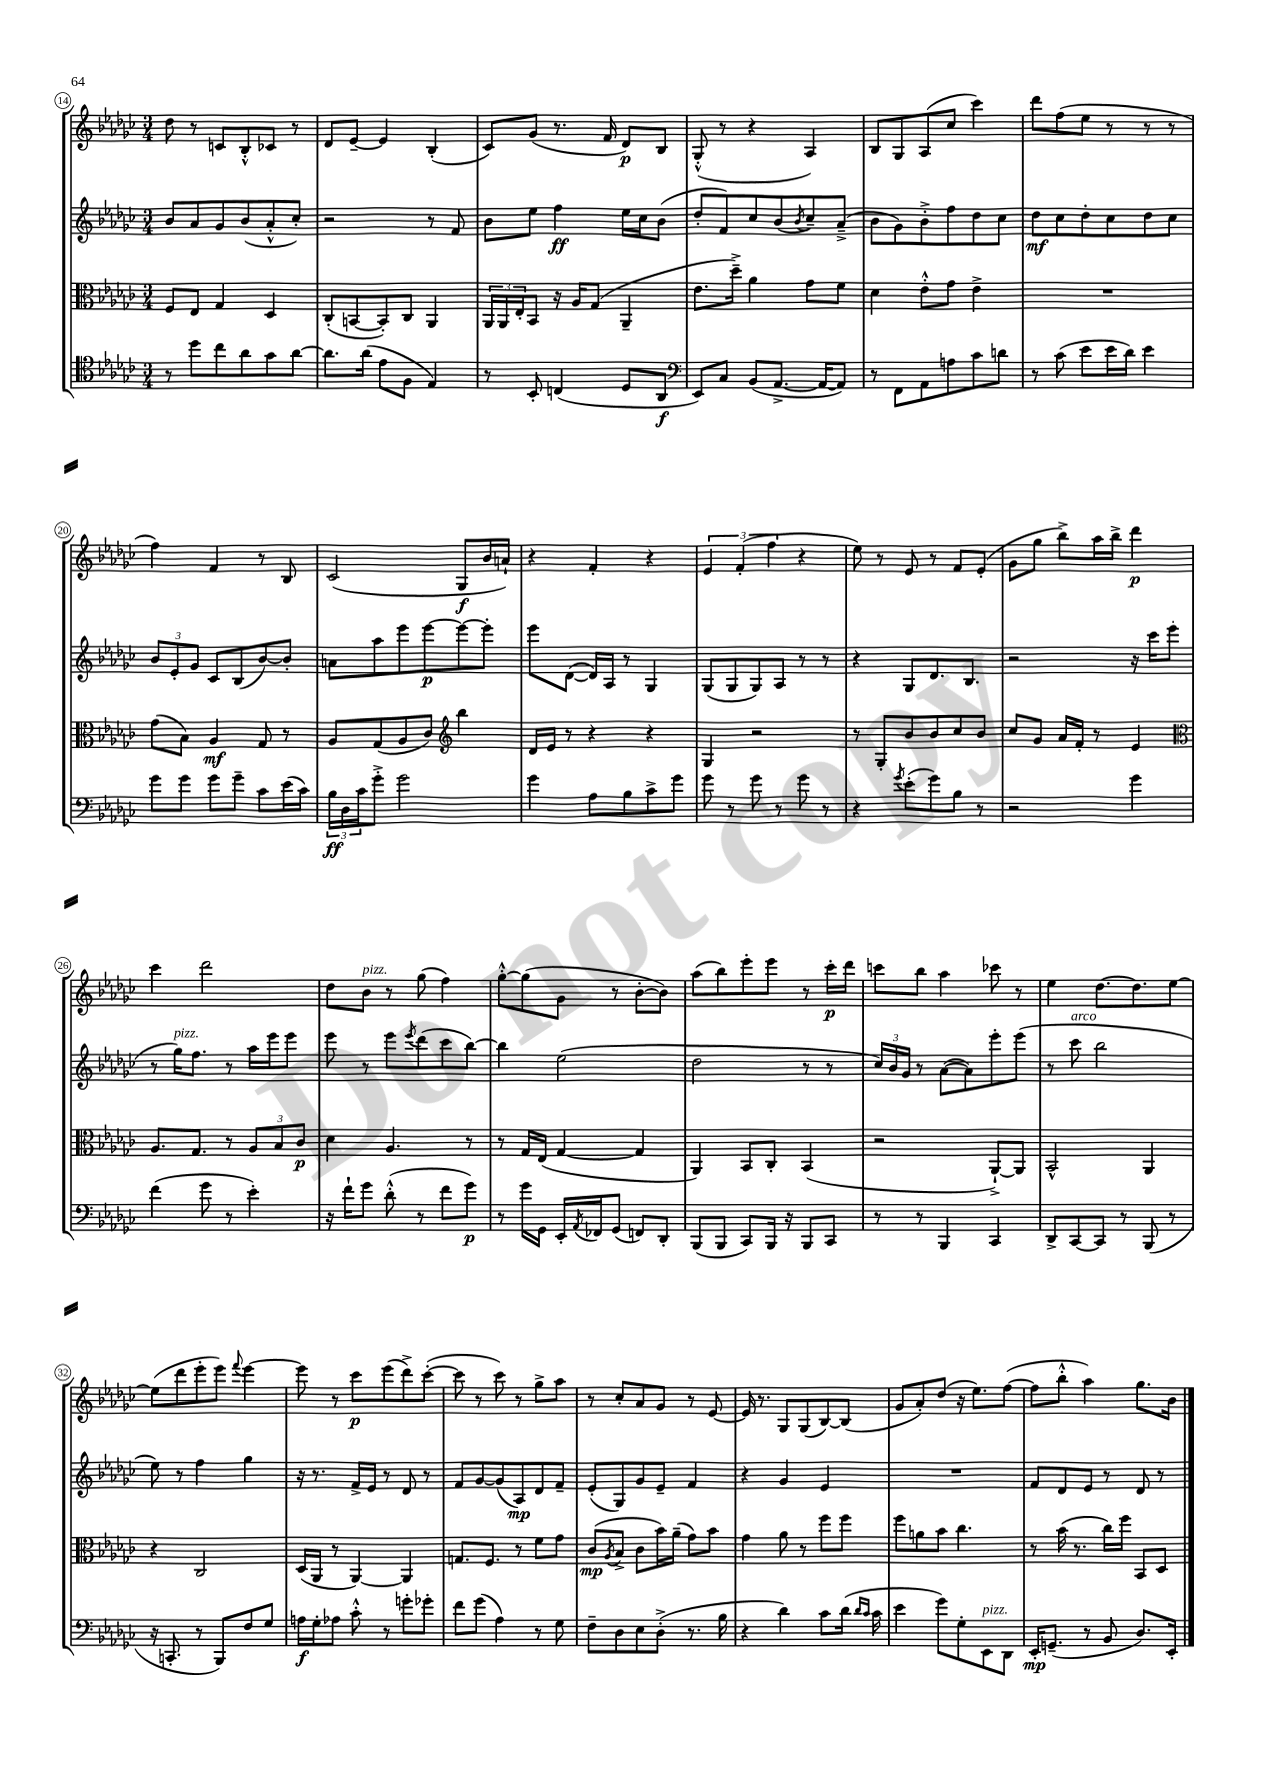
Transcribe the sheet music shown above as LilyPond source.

<<
\new StaffGroup <<
\new Staff = "s0" {
    \clef treble \key ges \major \numericTimeSignature \time 3/4
    des''8 r8 c'8 bes8-.-^ ces'8 r8 |
    des'8 ees'8~-- ees'4 bes4-.( |
    ces'8) ges'8( r8. f'16 des'8\p) bes8 |
    ges8-.-^( r8 r4 aes4) |
    bes8 ges8 aes8( ces''8 ces'''4) |
    des'''8 f''8( ees''8 r8 r8 r8 |
    f''4) f'4 r8 bes8 |
    ces'2( ges8\f bes'16 a'16-!) |
    r4 f'4-. r4 |
    \tuplet 3/2 { ees'4 f'4-.( f''4 } r4 |
    ees''8) r8 ees'8 r8 f'8 ees'8-.( |
    ges'8 ges''8 bes''8->) aes''16 bes''16-> des'''4\p |
    ces'''4 des'''2 |
    des''8 bes'8^\markup { \italic "pizz." } r8 ges''8( f''4) |
    ges''8~-.-^ ges''8( ges'8 r8 bes'8~-. bes'8) |
    aes''8( bes''8) ees'''8-. ees'''8 r8 ces'''16-.\p des'''16 |
    c'''8 bes''8 aes''4 ces'''8 r8 |
    ees''4 des''8.~ des''8. ees''8~ |
    ees''8( des'''8 ees'''8-. ees'''8) \appoggiatura { f'''8 } ees'''4~ |
    ees'''8 r8 ces'''8\p ees'''8( des'''8->) ces'''8~-.( |
    ces'''8 r8 ces'''8) r8 ges''8-> aes''8 |
    r8 ces''8-. aes'8 ges'8 r8 ees'8~ |
    ees'16 r8. ges8 ges8( bes8~) bes8( |
    ges'8 aes'8-.) des''8( r16 ees''8.) f''8~( |
    f''8 bes''8-.-^ aes''4) ges''8. bes'16 \bar "|." |
}
\new Staff = "s1" {
    \clef treble \key ges \major \numericTimeSignature \time 3/4
    bes'8 aes'8 ges'8 bes'8( aes'8-.-^ ces''8-.) |
    r2 r8 f'8 |
    bes'8 ees''8 f''4\ff ees''16 ces''16 bes'8( |
    des''8-. f'8) ces''8 bes'8( \acciaccatura { bes'8 } ces''8--) aes'8--->( |
    bes'8 ges'8) bes'8-.-> f''8 des''8 ces''8 |
    des''8\mf ces''8 des''8-. ces''8 des''8 ces''8 |
    \tuplet 3/2 { bes'8 ees'8-. ges'8 } ces'8 bes8( bes'8~) bes'8-. |
    a'8 aes''8 ees'''8 ees'''8~\p ees'''8~ ees'''8-. |
    ees'''8 des'8~( des'16) aes16 r8 ges4 |
    ges8( ges8 ges8) aes8 r8 r8 |
    r4 ges8 des'8. bes8. |
    r2 r16 ces'''16 ees'''8( |
    r8 ges''16^\markup { \italic "pizz." }) f''8. r8 aes''16 ees'''16 ees'''8 |
    ees'''8 r8 ees'''8 \acciaccatura { ees'''8 } des'''8( ces'''8 bes''8~) |
    bes''4 ees''2( |
    des''2 r8 r8 |
    \tuplet 3/2 { ces''16) bes'16 ges'16 } r8 aes'8~( aes'8) ees'''8-. ees'''8( |
    r8 ces'''8^\markup { \italic "arco" } bes''2 |
    ees''8) r8 f''4 ges''4 |
    r16 r8. f'16-> ees'16 r8 des'8 r8 |
    f'8 ges'8~ ges'8( aes8\mp) des'8 f'8-- |
    ees'8-.( ges8) ges'8 ees'8-- f'4 |
    r4 ges'4 ees'4 |
    R2. |
    f'8 des'8 ees'8 r8 des'8 r8 \bar "|." |
}
\new Staff = "s2" {
    \clef alto \key ges \major \numericTimeSignature \time 3/4
    f8 ees8 ges4 des4 |
    ces8-.( b,8~ b,8-.) ces8 aes,4 |
    \tuplet 3/2 { aes,16 aes,16 ees16-. } bes,8 r16 aes16 ges8( aes,4-- |
    ees'8. des''16--->) aes'4 ges'8 f'8 |
    des'4 ees'8-.-^ ges'8 ees'4-> |
    R2. |
    ges'8( bes8) aes4\mf ges8 r8 |
    aes8 ges8( aes8 ces'8) \clef treble bes''4 |
    des'16 ees'16 r8 r4 r4 |
    ges4 r2 |
    r8 ges8-. bes'8 bes'8 ces''8 bes'8 |
    ces''8 ges'8 aes'16 f'16-. r8 ees'4 |
    \clef alto aes8. ges8. r8 \tuplet 3/2 { aes8 bes8 ces'8\p } |
    des'4 aes4. r8 |
    r8 ges16 ees16( ges4~ ges4 |
    aes,4) bes,8 ces8-. bes,4( |
    r2 aes,8~-!->) aes,8 |
    bes,2-^ aes,4 |
    r4 ces2 |
    des16( aes,16 r8 aes,4~) aes,4 |
    g8. f8. r8 f'8 ges'8 |
    ces'8\mp( \acciaccatura { aes8 } bes8-> ces'8 bes'16) aes'16--( ges'8) bes'8 |
    ges'4 aes'8 r8 f''8 f''8 |
    f''8 a'8 bes'8 ces''4. |
    r8 bes'16( r8. ces''16) f''16 bes,8 des8 \bar "|." |
}
\new Staff = "s3" {
    \clef tenor \key ges \major \numericTimeSignature \time 3/4
    r8 des''8 ces''8 aes'8 ges'8 aes'8~ |
    aes'8. aes'16( ees'8 f8 ees4) |
    r8 bes,8-. c4( des8 aes,8\f |
    \clef bass ees,8) ces8 bes,8( aes,8.~-> aes,16~ aes,8) |
    r8 f,8 aes,8 a8 ces'8 d'8 |
    r8 ces'8( ees'8 ees'16 des'16) ees'4 |
    ges'8 ges'8 ges'8 ges'8-- ces'8 ees'16( ces'16) |
    \tuplet 3/2 { bes16\ff des16 ces'16 } ges'8-.-> ges'2 |
    ges'4 aes8 bes8 ces'8-> ges'8 |
    ges'8 r8 ges'8 r8 ges'8 r8 |
    r4 \acciaccatura { ges'8 } ees'8-.( ges'8) bes8 r8 |
    r2 ges'4 |
    f'4( ges'8 r8 ees'4-.) |
    r16 f'16-! ges'8 des'8-.-^( r8 f'8 ges'8\p) |
    r8 ges'16 ges,16 ees,16-. \acciaccatura { aes,8 } fes,16 ges,8( f,8) des,8-. |
    bes,,8( bes,,8 ces,8) bes,,16 r16 bes,,8 ces,8 |
    r8 r8 bes,,4 ces,4 |
    des,8-> ces,8~ ces,8 r8 bes,,8( r8 |
    r16 c,8.-. r8 bes,,8) f8 ges8 |
    a16\f ges16-. aes8 ces'8-.-^ r8 g'8-. ges'8-. |
    f'8 ges'8( aes4) r8 ges8 |
    f8-- des8 ees8 des8-.->( r8. bes16 |
    r4 des'4) ces'8 des'16( \grace { des'16 ces'16 } ces'16 |
    ees'4 ges'8) ges8-. ees,8^\markup { \italic "pizz." } des,8 |
    ees,16-.\mp g,8.--( r8 bes,8 des8.) ees,16-. \bar "|." |
}
>>
>>
\layout { \context { \Score currentBarNumber = #14 \override BarNumber.stencil = #(make-stencil-circler 0.1 0.3 ly:text-interface::print) } }
